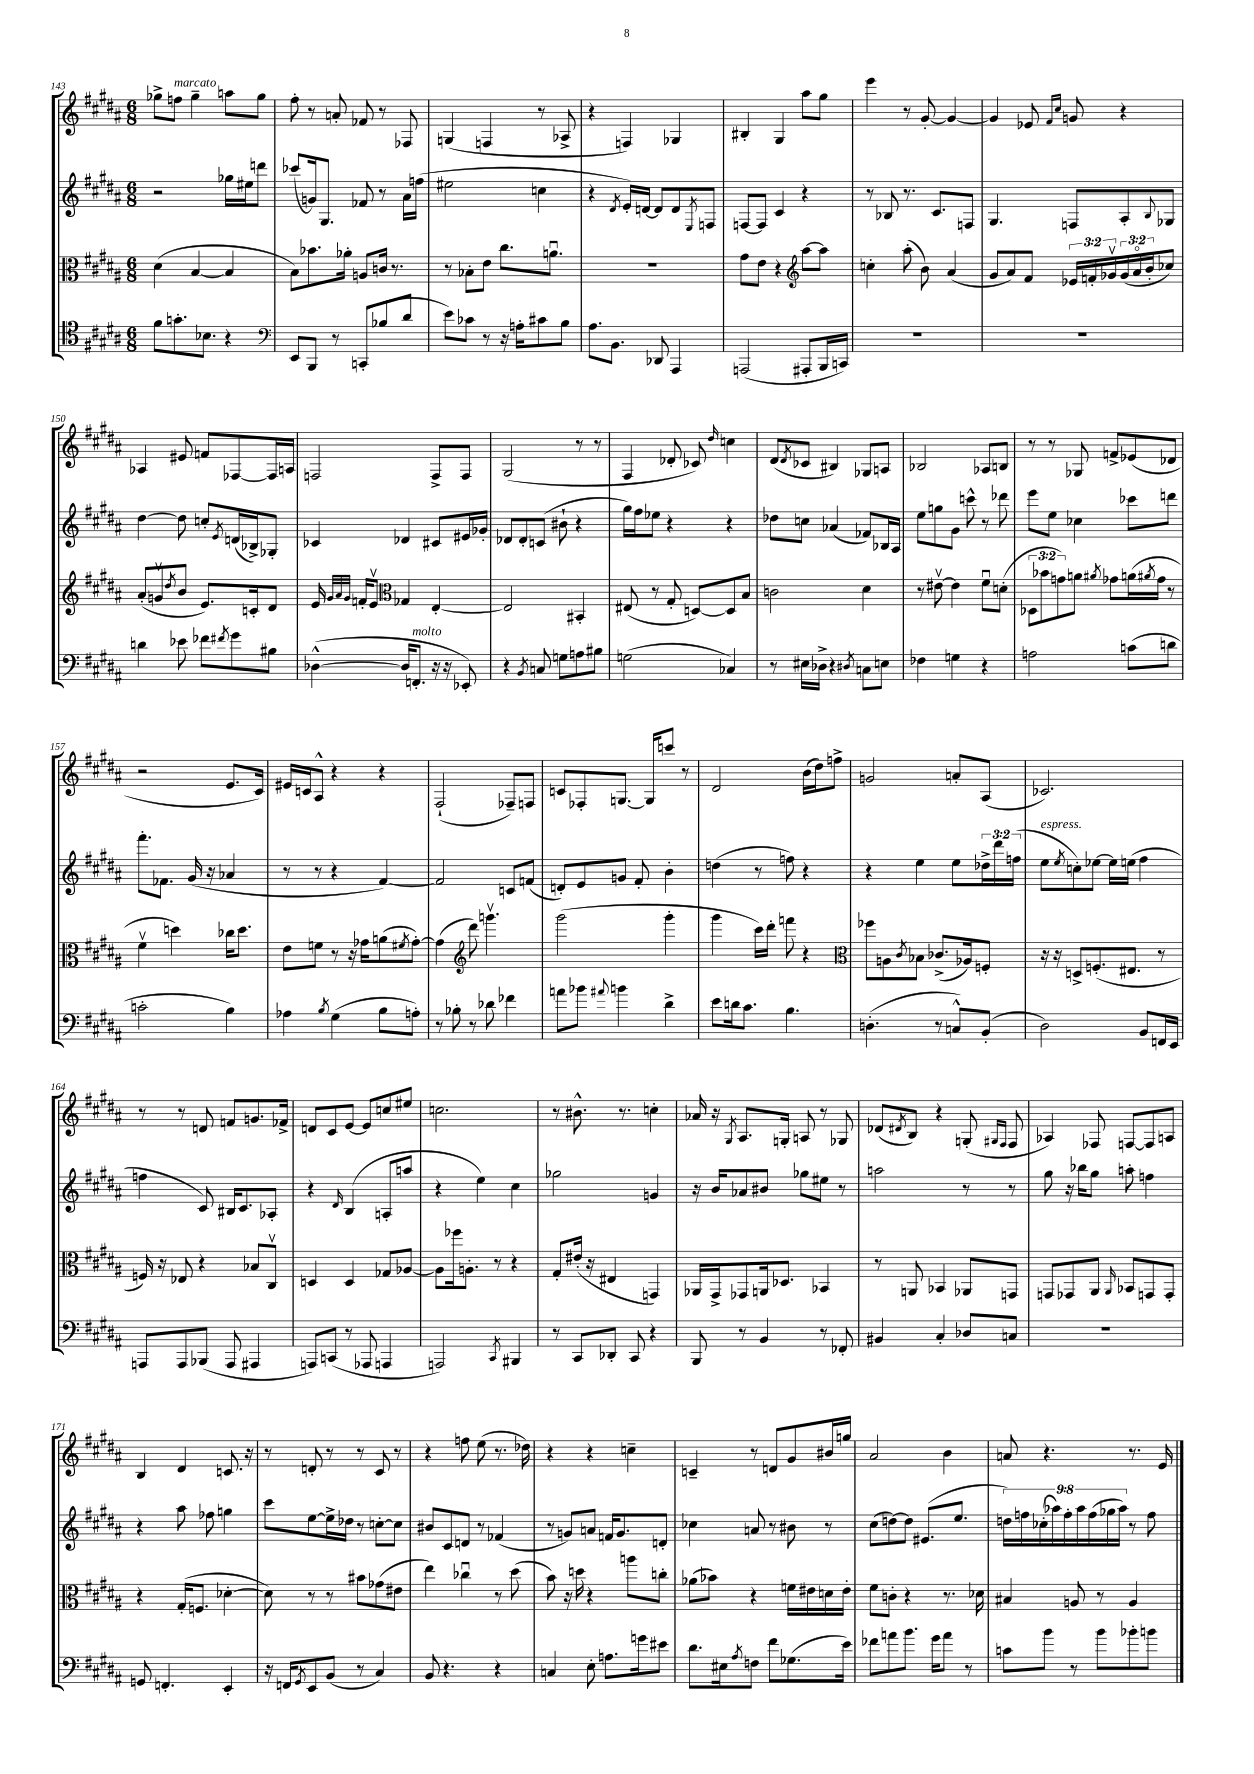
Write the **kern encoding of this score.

**kern	**kern	**kern	**kern
*part4	*part3	*part2	*part1
*staff4	*staff3	*staff2	*staff1
*clefC4	*clefC3	*clefG2	*clefG2
*k[f#c#g#d#a#]	*k[f#c#g#d#a#]	*k[f#c#g#d#a#]	*k[f#c#g#d#a#]
*M6/8	*M6/8	*M6/8	*M6/8
=143	=143	=143	=143
8f#\L	(4d#\	2r	8gg-X^\L
!	!	!	!LO:TX:a:i:t=marcato
8.gn'\	.	.	8ffn\J
.	[4B/	.	4gg-~\
8.B-X\J	.	.	.
4r	4B/]	16gg-X\LL	8aan\L
.	.	16ee#X\J	.
.	.	8dddn\J	8gg-\J
=144	=144	=144	=144
*clefF4	*	*	*
8EE/L	8B\L)	(8ccc-X/L	8ff#'\
8BBB/J	8.b-X\	16gn/k)	8r
.	.	8.G#/J	.
8r	.	.	8an'/
.	16a-X'\Jk	.	.
(8CCn'/L	8An/L	8f-X/	8f-X/
8B-X/	16cn/Jk	8r	8r
.	8.r	.	.
8d#/J	.	16a#\LL	8F-X/
.	.	(16ffn\JJ	.
=145	=145	=145	=145
8e\L)	8r	2ee#X\	(4Gn/
8c-X\J	8B-X'\L	.	.
8r	8e\J	.	4Fn/
16r	8.cc#\L	.	.
16An'\KL	.	.	.
8c#X\	.	4ccn\	8r
.	8.anu\J	.	.
8B\J	.	.	8A-X^/
=146	=146	=146	=146
8.A#\L	2.r	4r	4r
8.BB\J	.	.	.
.	.	8qd#/	.
.	.	16e'/LL)	4Fn/)
.	.	[16dn/JJ	.
8DD-X/	.	8d/L]	.
4AAA#/	.	8d/	4G-X/
.	.	8qE/	.
.	.	8Fn/J	.
=147	=147	=147	=147
(2AAAn/	8g#\L	[8Fn/L	4B#X'/
.	8e\J	8F/J]	.
.	4r	4c#/	4G#/
*	*clefG2	*	*
8AAA#X'/L	[8aa#\L	4r	8aa#\L
16BBB/L	8aa#\J]	.	8gg#\J
16CCn/JJ)	.	.	.
=148	=148	=148	=148
2.r	4ccn'\	8r	4eee\
.	.	8B-X/	.
.	(8aa#'\	8.r	8r
.	8b\)	.	[8g#'/
.	.	8.c#/L	.
.	(4a#/	.	4g#/_
.	.	8Fn/J	.
=149	=149	=149	=149
2.r	8g#/L	4.G#/	4g#/]
.	8a#/)	.	.
.	8f#/J	.	8e-X/
.	.	.	16qqf#/LL
.	.	.	16qqcc#/JJ
.	24e-X/LL	8Fn/L	8gn/
.	24fn'/	.	.
.	24g-Xv/	.	.
.	(24g-/	8A#'/	4r
.	24a#/	.	.
.	24b'/J	.	.
.	.	8qqB/	.
.	8cc-X/J)	8G-X/J	.
!!LO:LB:g=z
=150	=150	=150	=150
4dn\	(8a#'/L	[4dd#\	4A-X/
.	8gnv/	.	.
.	8qdd#/	.	.
8e-X\	8b/J	8dd#\]	8e#X/
8f-X\L	8.e/L)	8ccn'/L	8fn/L
8qf#X/	.	8qe/	.
8g#\	.	(16dn/L	[8F-X/
.	16cn'/k	16B-X^/J)	.
8B#X\J	8d#/J	8G-X'/J	16F-/L]
.	.	.	16An/JJ
=151	=151	=151	=151
([4D-X^^\	16e/	4c-X/	2Fn/
.	32qqg#/LLL	.	.
.	32qqa#/	.	.
.	32qqg#/JJJ	.	.
.	16fn'/KL	.	.
.	8ev/J	.	.
*	*clefC3	*	*
16D-/KL]	4G-X/	4d-X/	.
!LO:TX:a:i:t=molto	!	!	!
8.FFn'/J	.	.	.
16r	[4E'/	8c#X/L	8F^/L
16r	.	.	.
8EE-X'/)	.	16e#X/L	8F/J
.	.	16g-X'/JJ	.
=152	=152	=152	=152
4r	2E/]	8d-X/L	(2G#/
.	.	8d-'/	.
8qBB/	.	.	.
8Cn/	.	(8cn/J	.
8Gn\L	.	8b#X`\	.
8An\	4BB#X'/	4r	8r
8B#X\J	.	.	8r
=153	=153	=153	=153
(2Gn\	(8E#X/	16gg#\LL)	4F#/
.	.	16ff#\J	.
.	8r	8ee-X\J	.
.	8G#'/	4r	8d-X'/
.	[8Dn/L)	.	8c-X/)
.	.	.	16qqdd#/
4C-X/)	8D/]	4r	4ccn\
.	8B/J	.	.
=154	=154	=154	=154
8r	2cn\	8dd-X\L	(8d#/L
.	.	.	8qd#/
16E#X\LL	.	8ccn\J	8c-X/J
16D-X^\JJ	.	.	.
4r	.	(4a-X/	4B#X/)
8qD#X/	.	.	.
8Cn\L	4d#\	8f-X/L)	8G-X/L
8En\J	.	16B-X/L	8An/J
.	.	16A#/JJ	.
=155	=155	=155	=155
4F-X\	8r	8ee\L	2B-X/
.	[8e#Xv\	8ggn\	.
4Gn\	4e#\]	8g#\J	.
.	.	8cccn^^\	.
4r	8f#u\L	8r	8A-X/L
.	(8dn'\J	8ddd-X\	8Bn/J
=156	=156	=156	=156
2An\	12D-X\L	8eee\L	8r
.	12b-X\	.	.
.	.	8ee\J	8r
.	12gn\)	.	.
.	8an\J	4cc-X\	8G-X/
.	8qa#X/	.	.
.	8g-X\L	.	8fn^/L
(8cn\L	(16an\L	8ccc-X\L	(8e-X/
.	8qa#X/	.	.
.	16g-\JJ	.	.
8dn\J	8r	8dddn\J	8d-X/J
!!LO:LB:g=z
=157	=157	=157	=157
2cn'\	4f#v\	8.fff#'\L	2r
.	.	8.f-X\J	.
.	4ddn\)	.	.
.	.	(16g#/	.
.	.	16r	.
4B\)	16cc-X\KL	4a-X/	8.e/L
.	8.dd\J	.	.
.	.	.	16c#/Jk)
=158	=158	=158	=158
4A-X\	8e\L	8r	16e#X/LL
.	.	.	16cn/J
.	8fn\J	8r	8A#^^/J
8qB/	.	.	.
(4G#\	8r	4r	4r
.	16r	.	.
.	16g-X\KL	.	.
8B\L	(8an\	[4f#/)	4r
.	8qf#X/	.	.
8An'\J)	[8g-'\J)	.	.
=159	=159	=159	=159
8r	(4g-\]	2f#/]	(2F#`/
8B-X'\	.	.	.
*	*clefG2	*	*
8r	8ddd#\)	.	.
8d-X\	4.gggnv\	.	.
4f-X\	.	8cn/L	8F-X~/L)
.	.	(8fn/J	8Fn/J
=160	=160	=160	=160
8an\L	(2ggg#\	8dn'/L)	8cn/L
8b-X\J	.	8e/	8F-X'/
8qqa#X/	.	.	.
4bn\	.	8gn/J	[8.Gn/J
.	.	8f#'/	.
.	.	.	16G/KL]
4d#^\	4ggg#'\	4b'\	8cccn/J
.	.	.	8r
=161	=161	=161	=161
8e\L	4ggg#\	(4ddn\	2d#/
16dn\k	.	.	.
8.c#\J	.	.	.
.	16ccc#\LL)	8r	.
.	16ddd#'\JJ	.	.
4.B\	8fffn\	8ffn\)	.
.	4r	4r	(16b\LL
.	.	.	16dd#\J)
.	.	.	8ffn^\J
=162	=162	=162	=162
*	*clefC3	*	*
(4.Dn'\	8ff-X\L	4r	2gn/
.	8An\	.	.
.	8qc#/	.	.
.	8B-X\J	4ee\	.
8r	(8.c-X^/L	.	.
8Cn^^/L)	.	8ee\L	8an'/L
.	16A-X/k)	.	.
(8BB'/J	8Fn'/J	24dd-X^\L	(8A#/J
.	.	24ddd#\	.
.	.	(24ffn\JJ	.
=163	=163	=163	=163
!	!	!LO:TX:a:i:t=espress.	!
2D#\)	16r	8ee\L	2.c-X/)
.	16r	.	.
.	.	8qee/	.
.	8Dn^/L	8ccn'\)	.
.	(8.Fn'/	[8ee-X\J	.
.	.	16ee-\LL]	.
.	8.E#X/J	(16een\JJ	.
8BB/L	.	4ff#\	.
16FFn/L	8r	.	.
16EE/JJ	.	.	.
!!LO:LB:g=z
=164	=164	=164	=164
8AAAn/L	16Fn/)	4ffn\	8r
.	16r	.	.
8AAA/	8E-X/	.	8r
(8BBB-X/J	4r	8c#/)	8dn/
8AAA/	.	16B#X/KL	8fn/L
.	.	8.c#/	.
4AAA#X/	8B-X/L	.	8.gn/
.	8C#v/J	8A-X'/J	.
.	.	.	16f-X^/Jk
=165	=165	=165	=165
8AAAn/L)	4Dn/	4r	8dn/L
(8CCn/J	.	.	8c#/
.	.	16qqd#/	.
8r	4D/	(4B/	[8e/J
8AAA-X/	.	.	8e/L]
4AAAn/	8G-X/L	8An'/L	8ccn/
.	[8A-X/J	8aan/J	8ee#X/J
=166	=166	=166	=166
2AAAn/)	8A-\L]	4r	2.ccn\
.	16ff-X\k	.	.
.	8.An'\J	.	.
.	.	4ee\)	.
.	8r	.	.
8qCC#/	.	.	.
4BBB#X/	4r	4cc#\	.
=167	=167	=167	=167
8r	8G#'/L	2gg-X\	8r
8CC#/L	(16e#X'/Jk	.	8.b#X^^\
.	16r	.	.
8DD-X'/J	4E#X/	.	.
.	.	.	8.r
8CC#/	.	.	.
4r	4GGn/)	4gn/	4ccn'\
=168	=168	=168	=168
8BBB/	16AA-X/LL	16r	16a-X/
.	16GG#^/J	16b/KL	16r
.	.	.	8qG#/
8r	8GG-X/	8a-X/	8.A#/L
4BB/	16AAn/k	8b#X/J	.
.	8.D-X/J	.	16Gn'/Jk
.	.	8gg-X\L	8An/
8r	4BB-X/	8ee#X\J	8r
8FF-X'/	.	8r	8G-X/
=169	=169	=169	=169
4BB#X/	8r	2aan\	(8d-X/L
.	.	.	8qd#X/
.	8AAn/	.	8B/J)
4C#'/	4BB-X/	.	4r
8D-X/L	8AA-X/L	8r	(8Gn'/
.	.	.	16qqG#X/LL
.	.	.	16qqF#/JJ
8Cn/J	8GGn/J	8r	8F#/
=170	=170	=170	=170
2.r	8GGn/L	8gg#\	4A-X/)
.	8GG-X/	16r	.
.	.	16bb-X\KL	.
.	8AA#/J	8gg#\J	8F-X/
.	16qqAA#/	.	.
.	8BB-X/L	8aan'\	[8Fn/L
.	8GGn/	4ffn\	8F/]
.	8GG'/J	.	8An/J
!!LO:LB:g=z
=171	=171	=171	=171
8GGn/	4r	4r	4B/
4.FFn'/	.	.	.
.	(16G#'/KL	8aa#\	4d#/
.	8.Fn/J	.	.
.	.	8ff-X\	.
4EE'/	[4d-X'\	4ggn\	8.cn/
.	.	.	16r
=172	=172	=172	=172
16r	8d-\])	8ccc#\L	8r
16FFn/KL	.	.	.
8qGG#/	.	.	.
8EE/	8r	[8ee\	8dn'/
(8BB/J	8r	16ee^\L]	8r
.	.	16dd-X\JJ	.
8r	8b#X\L	8r	8r
4C#/)	(8g-X\	[8ccn'\L	8c#/
.	8e#X\J	8cc\J]	8r
=173	=173	=173	=173
8BB/	4ee\)	8b#X/L	4r
4.r	.	8c#/	.
.	4cc-Xu\	8dn/J	8ffn\
.	.	8r	(8ee\
4r	8r	(4f-X/	8.r
.	(8dd#\	.	.
.	.	.	16dd-X\)
=174	=174	=174	=174
4Cn/	8b\)	8r	4r
.	16r	8gn/L)	.
.	16ddn\	.	.
8E'\	4r	8an/J	4r
8.An\L	.	16fn/KL	.
.	.	8.g/	.
.	8aan\L	.	4ccn~\
16gn\k	.	.	.
8e#X\J	8ccn'\J	8dn'/J	.
=175	=175	=175	=175
8.d#\L	(8a-X\L	4cc-X\	4cn~/
.	8b-X\J)	.	.
16E#X\k	.	.	.
8qA#/	.	.	.
8Fn\J	4r	8an/	8r
8f#\L	.	8r	8dn/L
(8.G-X\	16fn\LL	8b#X\	8g#/
.	16e#X\	.	.
.	16dn\	8r	16b#X/L
16e\Jk)	16e#'\JJ	.	16ggn/JJ
=176	=176	=176	=176
8f-X\L	8f#\L	(8cc#\L	2a#/
8an\	8cn'\J	[8ddn\)	.
8.b\J	4r	8dd\J]	.
.	.	(8.e#X/L	.
16g#\KL	.	.	.
8a\J	8.r	.	4b\
.	.	8.ee/J	.
8r	.	.	.
.	16d-X\	.	.
=177	=177	=177	=177
8cn\L	4B#X/	18ddn\LL)	8an/
.	.	18ffn\	.
.	.	(18cc-X'\	.
8b\J	.	.	4.r
.	.	18aa-X\)	.
.	.	18ff'\	.
8r	8An/	.	.
.	.	18aa-\	.
.	.	(18ff\	.
8b\L	8r	.	.
.	.	18gg-X\	.
.	.	18aa-\JJ)	.
8b-X'\	4A/	8r	8.r
8bn\J	.	8ff\	.
.	.	.	16e/
==	==	==	==
*-	*-	*-	*-
